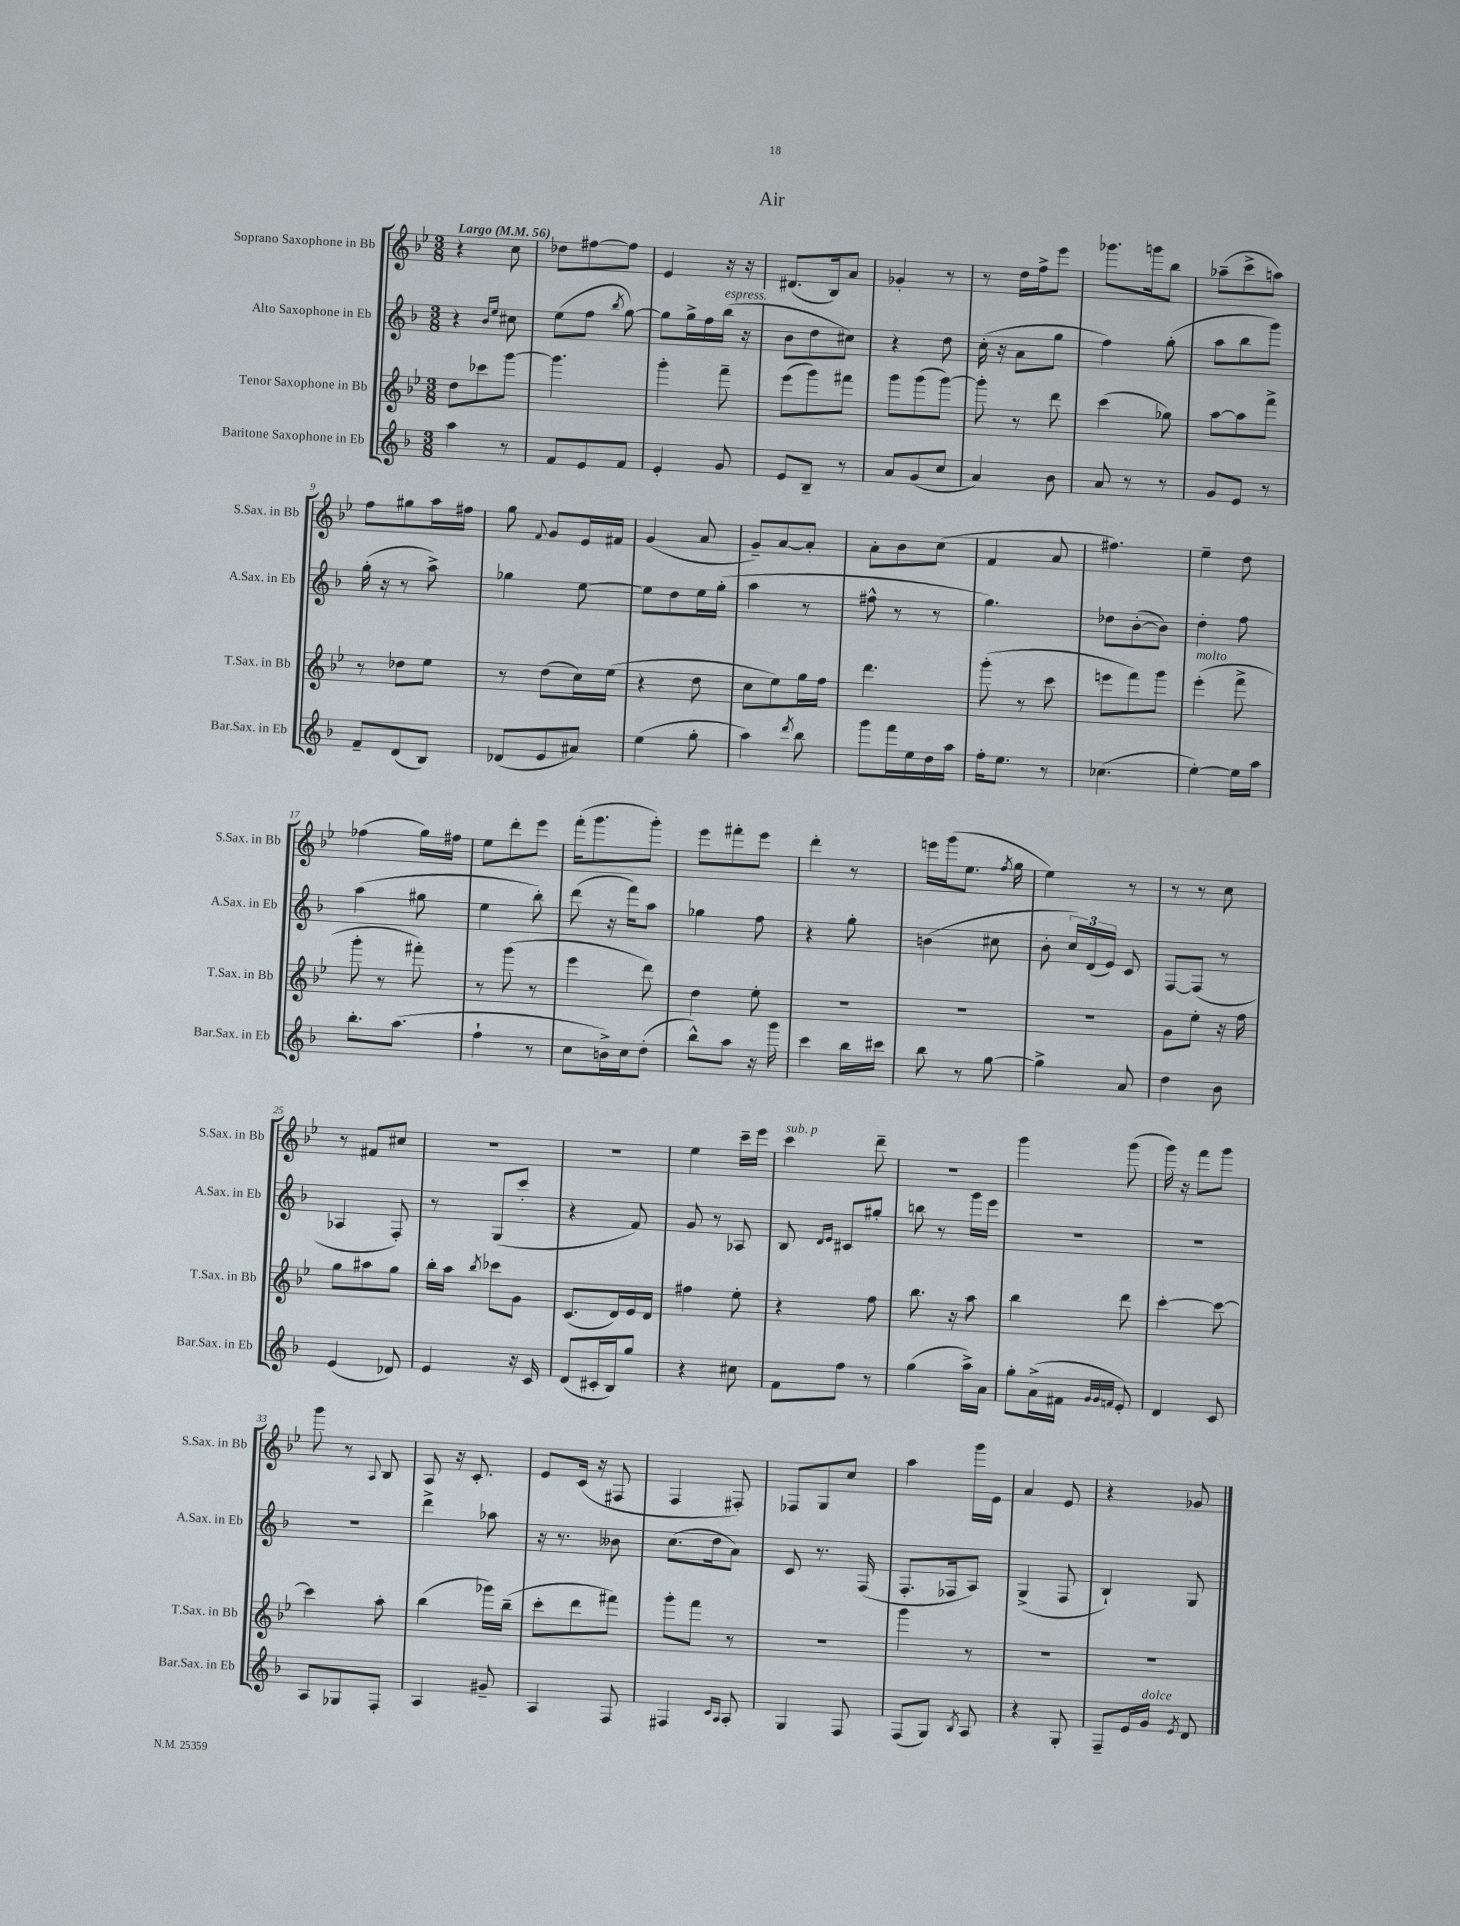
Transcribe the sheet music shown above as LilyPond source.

\header { title = "Air" }
<<
\new StaffGroup <<
\new Staff = "s0" \with { instrumentName = "Soprano Saxophone in Bb" shortInstrumentName = "S.Sax. in Bb" } {
    \clef treble \key bes \major \numericTimeSignature \time 3/8 \tempo "Largo" 4 = 56
    \autoBeamOff r4 c''8 |
    des''8[ fis''8~ fis''8] |
    ees'4 r16 r16 |
    dis'8.[( bes16) a'8] |
    ges'4-. r8 |
    r8 d''16[ f''16-> ees'''8] |
    ges'''8.[ g'''16 bes''8] |
    aes''8[--( c'''8-> a''8]) |
    f''8[ gis''8 a''16 fis''16] |
    g''8 \appoggiatura { f'8 } g'8[ ees'16 fis'16] |
    g'4( a'8 |
    g'8[--) a'8~ a'8]-. |
    a'8[-. bes'8 c''8]( |
    f'4 a'8 |
    fis''4.) |
    ees''4-- d''8 |
    fes''4( g''16[) fis''16] |
    ees''8[ d'''8-. ees'''8] |
    f'''16[-.( g'''8. g'''8]-.) |
    ees'''8[ fis'''8-. ees'''8] |
    d'''4-. r8 |
    e'''16[ g'''16( ees''8.] \acciaccatura { f''8 } g''16 |
    ees''4) r8 |
    r8 r8 c''8 |
    r8 fis'8[ cis''8] |
    R4. |
    R4. |
    ees''4 c'''16[-- ees'''16] |
    c'''4^\markup { \italic "sub. p" } d'''8-- |
    R4. |
    g'''4 g'''8( |
    g'''16) r16 f'''8[ g'''8] |
    g'''8 r8 \appoggiatura { a8 } bes8 |
    a8 r16 c'8.-. |
    ees'8[ c'16]( r16 fis8 |
    f4 fis8-.) |
    fes8[ g8 c''8] |
    a''4 g'''16[ ees'16] |
    a'4 ees'8 |
    r4 ges'8 \bar "|." |
}
\new Staff = "s1" \with { instrumentName = "Alto Saxophone in Eb" shortInstrumentName = "A.Sax. in Eb" } {
    \clef treble \key f \major \numericTimeSignature \time 3/8
    \autoBeamOff r4 \grace { bes'16[ e''16] } cis''8 |
    e''8[( f''8] \acciaccatura { bes''8 } g''8~) |
    g''8[ g''16-> f''16 bes''16]^\markup { \italic "espress." }( r16 |
    bes'8[ d''8 cis''8]) |
    r4 d''8 |
    c''16-.( r16 a'8[ g''8] |
    f''4) g''8-.( |
    a''8[ bes''8 g'''8]) |
    g''16-.( r16 r8 a''8->) |
    ges''4 e''8~ |
    e''8[ d''8 e''16 g''16]-.( |
    a''4 r8 |
    fis''8-^ r8 r8 |
    g''4.) |
    des''8[ bes'8~-.( bes'8]) |
    d''4-. f''8 |
    a''4( gis''8 |
    e''4 bes''8-.) |
    d'''8( r16 f'''16[) a''8] |
    ges''4 f''8 |
    r4 g''8-. |
    b'4( cis''8 |
    bes'8-. \tuplet 3/2 { c''16[) d'16( e'16]) } c'8 |
    f8[~ f8]( r8 |
    aes4 f8-.) |
    r8 g8[( c'''8]-. |
    r4 f'8) |
    g'8 r8 aes8 |
    bes8 \grace { d'16[ e'16] } cis'8[ gis''8]-. |
    b''8 r8 g'''16[ e'''16] |
    R4. |
    R4. |
    R4. |
    d'''4-> aes''8 |
    r16 r8. beses'8 |
    c''8.[( d''16 a'8]) |
    c'8 r8. f16( |
    f8.[-. fes16 a8]) |
    g4->( f8 |
    bes4-!) g8 \bar "|." |
}
\new Staff = "s2" \with { instrumentName = "Tenor Saxophone in Bb" shortInstrumentName = "T.Sax. in Bb" } {
    \clef treble \key bes \major \numericTimeSignature \time 3/8
    \autoBeamOff d''8[ ces'''8 g'''8]~ |
    g'''4. |
    g'''4-. f'''8-- |
    ees'''8[( g'''8) fis'''8] |
    g'''8[ g'''8( g'''8]~) |
    g'''8-. r8 d'''8 |
    c'''4( ges''8) |
    a''8[~ a''8 f'''8]-> |
    r8 des''8[ ees''8] |
    r8 d''8[( c''16) ees''16]( |
    r4 d''8 |
    c''8[ ees''8) g''16 f''16] |
    d'''4. |
    g'''8-.( r8 c'''8 |
    e'''8[ f'''8) g'''8] |
    ees'''4-.^\markup { \italic "molto" }( f'''8-> |
    g'''8-. r8 fis'''8-.) |
    r8 g'''8( r8 |
    ees'''4 d'''8) |
    d''4 ees''8-. |
    R4. |
    R4. |
    R4. |
    g'8[ ees''8]-. r16 f''16 |
    g''8[ ais''8 g''8] |
    bes''16[-. a''16] \acciaccatura { bes''8 } ces'''8[ g'8] |
    c'8.[( d'16) ees'16 d'16] |
    fis''4 ees''8-. |
    r4 f''8 |
    bes''8. r16 a''8 |
    bes''4 d'''8 |
    c'''4~-. c'''8~ |
    c'''4 a''8-. |
    bes''4( ges'''16[) bes''16]--( |
    c'''8[-. d'''8 fis'''8]) |
    g'''8[-. f'''8] r8 |
    R4. |
    g'''4 r8 |
    R4. |
    R4. \bar "|." |
}
\new Staff = "s3" \with { instrumentName = "Baritone Saxophone in Eb" shortInstrumentName = "Bar.Sax. in Eb" } {
    \clef treble \key f \major \numericTimeSignature \time 3/8
    \autoBeamOff a''4 r8 |
    f'8[ e'8 f'8] |
    e'4-. g'8 |
    e'8[ bes8]-- r8 |
    a'8[ g'8( c''8] |
    a'4) bes'8 |
    a'8 r8 r8 |
    g'8[ e'8] r8 |
    f'8[-- d'8( bes8]) |
    des'8[( e'8 ais'8]) |
    e''4( g''8-. |
    a''4) \acciaccatura { d'''8 } bes''8 |
    g'''8[ f'''16 e''16 d''16 a''16] |
    f''16[-. e''8.] r8 |
    ces''4.( |
    e''4~-.) e''16[ a''16] |
    bes''8.[-. a''8.]( |
    f''4-! r8 |
    c''8[ b'16->) c''16 d''8]-.( |
    bes''8[-^) a''8] r16 g'''16 |
    c'''4 bes''16[ cis'''16] |
    bes''8 r8 g''8~ |
    g''4-> a'8 |
    d''4 bes'8 |
    e'4( des'8) |
    e'4 r16 c'16 |
    d'8[( cis'16-. bes16) g''8] |
    r4 cis''8 |
    f'8[ f''8] r8 |
    g''4( a''16[->) a'16] |
    g''8[-. a'16->( fis'16] \grace { g'32[ g'32 f'32] } e'8-.) |
    d'4 c'8 |
    a8[ ges8 f8]-. |
    a4 gis'8-- |
    a4 f8 |
    fis4 \grace { c'16[ a16] } a8-. |
    g4 f8 |
    f8[( g8]) \acciaccatura { bes8 } a8 |
    r4 g8-. |
    f8[-- e'16 g'16]^\markup { \italic "dolce" } \acciaccatura { e'8 } d'8 \bar "|." |
}
>>
>>
